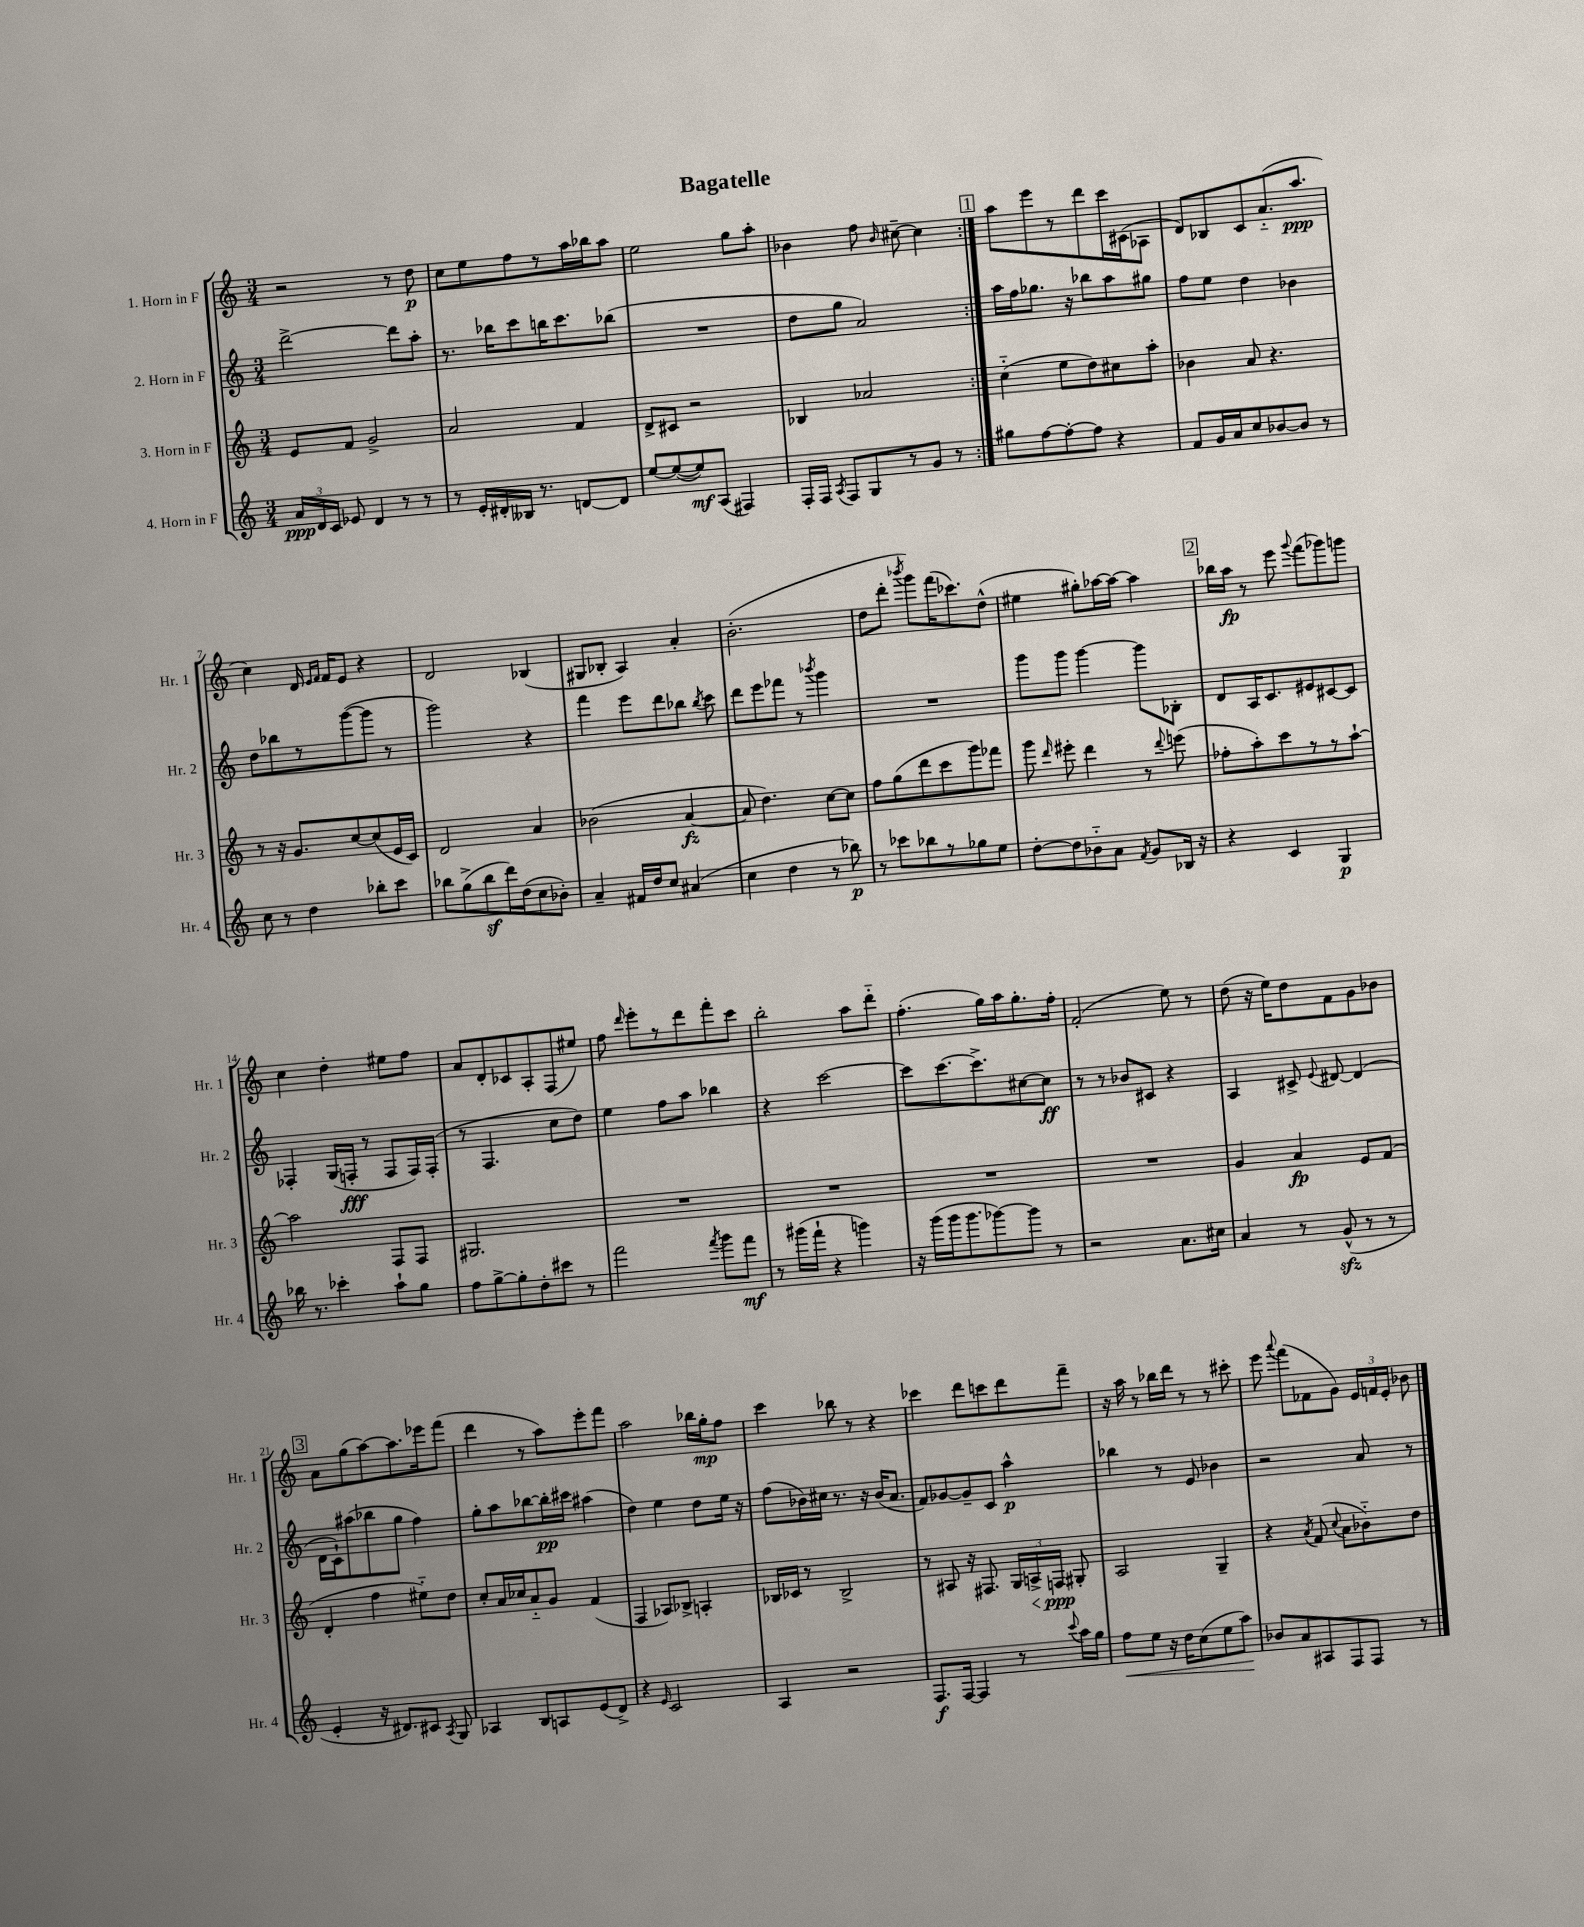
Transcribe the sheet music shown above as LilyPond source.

\header { title = "Bagatelle" }
<<
\new StaffGroup <<
\new Staff = "s0" \with { instrumentName = "1. Horn in F" shortInstrumentName = "Hr. 1" } {
    \clef treble \key c \major \numericTimeSignature \time 3/4
    \autoBeamOff \repeat volta 2 { r2 r8 d''8\p |
    c''8[ e''8 f''8 r8 a''16 bes''16 a''8] |
    e''2 g''8[ a''8]-. |
    bes'4 f''8 \grace { bes'16 } cis''8~-- cis''4 | }
    \mark \markup { \box "1" } a''8[ e'''8 r8 d'''8 c'''16 cis'16( aes8] |
    d'8[) bes8 c'8 a'8.-_( a''8.]\ppp |
    c''4) d'16 \grace { e'16[ f'16] } f'16[ e'8] r4 |
    d'2 bes4( |
    gis8[ bes8]-. a4) a'4-. |
    b'2.-.( |
    d''8[ d'''8]-. \acciaccatura { bes'''8 } g'''8[) f'''16( ces'''8.) d''8]-^( |
    eis''4 gis''8[-.) aes''16~ aes''16]~ aes''4 |
    \mark \markup { \box "2" } bes''16[ a''16]\fp r8 e'''8 \appoggiatura { g'''8 } f'''8[( ges'''8) g'''8] |
    c''4 d''4-. eis''8[ f''8] |
    a'8[ d'8-. ces'8 a8-. f8( eis''8]) |
    f''8 \grace { d'''16 } e'''8[-. r8 d'''8 f'''8-. c'''8] |
    b''2-. a''8[ d'''8]-_ |
    f''4.-.( g''16[) a''16 g''8.-. f''16]-. |
    f'2-.( e''8) r8 |
    d''8( r16 e''16[) d''8 f'8 g'8 bes'8] |
    \mark \markup { \box "3" } a'8[ g''8( a''8~) a''8. ees'''16 f'''8]( |
    d'''4 r8 a''8[) e'''8-. f'''8] |
    a''2 bes''16[ g''16-.\mp f''8] |
    c'''4 bes''8 r8 r4 |
    ces'''4 d'''8[ c'''8 d'''8 f'''8]-- |
    r16 a''16 r8 bes''16[ d'''16] r8 r8 cis'''8-. |
    e'''8 \appoggiatura { a'''8 } f'''8[( fes'8 g'8]) \tuplet 3/2 { e'16[ f'16 e'16]-. } bes'8 \bar "|." |
}
\new Staff = "s1" \with { instrumentName = "2. Horn in F" shortInstrumentName = "Hr. 2" } {
    \clef treble \key c \major \numericTimeSignature \time 3/4
    \autoBeamOff \repeat volta 2 { d'''2~-> d'''8[ a''8]-. |
    r8. bes''16[ c'''8 b''16 c'''8. bes''8]( |
    R2. |
    d''8[ g''8] a'2) | }
    \mark \markup { \box "1" } a''16[ f''16 ges''8.] r16 bes''8[ a''8 gis''8] |
    f''8[ e''8] d''4 bes'4 |
    d''8[ bes''8 r8 g'''8~( g'''8] r8 |
    g'''2) r4 |
    f'''4 e'''8[ d'''8 bes''8] \acciaccatura { bes''8 } c'''8 |
    d'''8[ e'''8 fes'''8] r8 \acciaccatura { bes'''8 } g'''4 |
    R2. |
    g'''8[ g'''8] g'''4~ g'''8[ bes8]-. |
    \mark \markup { \box "2" } d'8[ a16 c'8. eis'8 cis'8~ cis'8] |
    fes4-. g16[( f16]-.\fff r8 f8[ f16) f16]-.( |
    r8 f4. c''8[ d''8]) |
    e''4 f''8[ a''8] bes''4 |
    r4 c'''2~ |
    c'''8[ c'''8.~ c'''8.-> cis''8~ cis''8]\ff |
    r8 r8 bes'8[ cis'8] r4 |
    a4 cis'8-> \appoggiatura { e'8 } dis'8~ dis'4( |
    \mark \markup { \box "3" } d'16[ c'16-!) ais''8( bes''8 g''8] f''4) |
    g''8[-. a''8 bes''8~ bes''16-.\pp cis'''16] ais''4( |
    d''4) e''4 d''8[ e''16] r16 |
    f''8[( bes'16) cis''16] r8. r16 bes'16[( a'8.] |
    f'8[) ges'8~ ges'8-- c'8] a''4-^\p |
    bes''4 r8 e'8 bes'4 |
    r2 a'8 r8 \bar "|." |
}
\new Staff = "s2" \with { instrumentName = "3. Horn in F" shortInstrumentName = "Hr. 3" } {
    \clef treble \key c \major \numericTimeSignature \time 3/4
    \autoBeamOff \repeat volta 2 { e'8[ f'8] g'2-> |
    a'2 f'4 |
    d'8[-> cis'8] r2 |
    bes4 aes'2 | }
    \mark \markup { \box "1" } c''4-_( e''8[ d''8) cis''8 a''8]-. |
    bes'4 a'8 r4. |
    r8 r16 g'8.[ c''8~ c''8( e'16 c'16]) |
    d'2 a'4 |
    bes'2( a'4~\fz |
    a'8 d''4.) c''8[~ c''8] |
    f''8[ g''8( d'''8 c'''8 g'''8) fes'''8] |
    g'''8 \grace { d'''16 } eis'''8-. d'''4 r8 \appoggiatura { d'''8 } e'''8( |
    \mark \markup { \box "2" } fes''8[-. a''8-.) c'''8 r8 r8 a''8]~-! |
    a''2 f8[ f8] |
    gis2. |
    R2. |
    R2. |
    R2. |
    R2. |
    g'4 a'4\fp e'8[ f'8]( |
    \mark \markup { \box "3" } d'4-. f''4 eis''8[-_) d''8] |
    c''8[-. a'16 ces''16 a'8-_ g'8] f'4( |
    f4 aes8[) bes8]-> a4-. |
    bes16[ ces'16] r8 bes2-> |
    r8 ais8 r16 fis8. \tuplet 3/2 { g16[ a16->\< f16]\ppp\! } gis8-. |
    a2 g4-- |
    r4 \acciaccatura { a'8 } f'8( \appoggiatura { c''8 } a'8[ bes'8-_) d''8] \bar "|." |
}
\new Staff = "s3" \with { instrumentName = "4. Horn in F" shortInstrumentName = "Hr. 4" } {
    \clef treble \key c \major \numericTimeSignature \time 3/4
    \autoBeamOff \repeat volta 2 { \tuplet 3/2 { a'16[\ppp d'16 c'16] } ees'8 d'4 r8 r8 |
    r8 e'16[-. dis'16-. beses16] r8. d'8[~ d'8] |
    e''8[~ e''8~( e''8\mf) a8]( fis4) |
    f16[-. f16] \acciaccatura { a8 } f8[ g8 r8 g'8] r8 | }
    \mark \markup { \box "1" } gis''8[ f''8~ f''8~-. f''8] r4 |
    f'8[ g'16 a'16 c''8 bes'8~ bes'8] r8 |
    c''8 r8 d''4 bes''8[-. c'''8] |
    bes''8[ g''8->( bes''8\sf d'''16) d''16( c''8 bes'8]-.) |
    a'4-- fis'16[ d''16 c''8] ais'4( |
    c''4 d''4 r8 bes''8\p) |
    r8 ces'''8[ bes''8 r8 ges''8 e''8] |
    d''8[~-. d''8 bes'8-_ a'8] \acciaccatura { f'8 } g'8[ bes16] r16 |
    \mark \markup { \box "2" } r4 c'4 g4\p |
    bes''16 r8. ces'''4-. a''8[-! g''8] |
    f''8[ g''8~-> g''8-. d''8-. cis'''8] r8 |
    f'''2 \acciaccatura { f'''8 } g'''8[ f'''8]\mf |
    r8 gis'''16[( f'''16]-! r4 g'''4) |
    r16 g'''16[( g'''16 g'''8. ges'''8~) ges'''8] r8 |
    r2 a'8.[ cis''16] |
    a'4 r8 g'8-^\sfz( r8 r8 |
    \mark \markup { \box "3" } e'4-. r16 dis'8.[) cis'8] \acciaccatura { a8 } g8 |
    aes4 b8[ a8 e'8( d'8]->) |
    r4 \grace { e'16 } c'2 |
    a4 r2 |
    f8.[\f f16]~ f4 r8 \appoggiatura { c'''8 } a''16[ g''16] |
    f''8[\< e''8] r16 d''16[ c''8( e''8 a''8]\!) |
    bes'8[ a'8 ais8 f8 f8] r8 \bar "|." |
}
>>
>>
